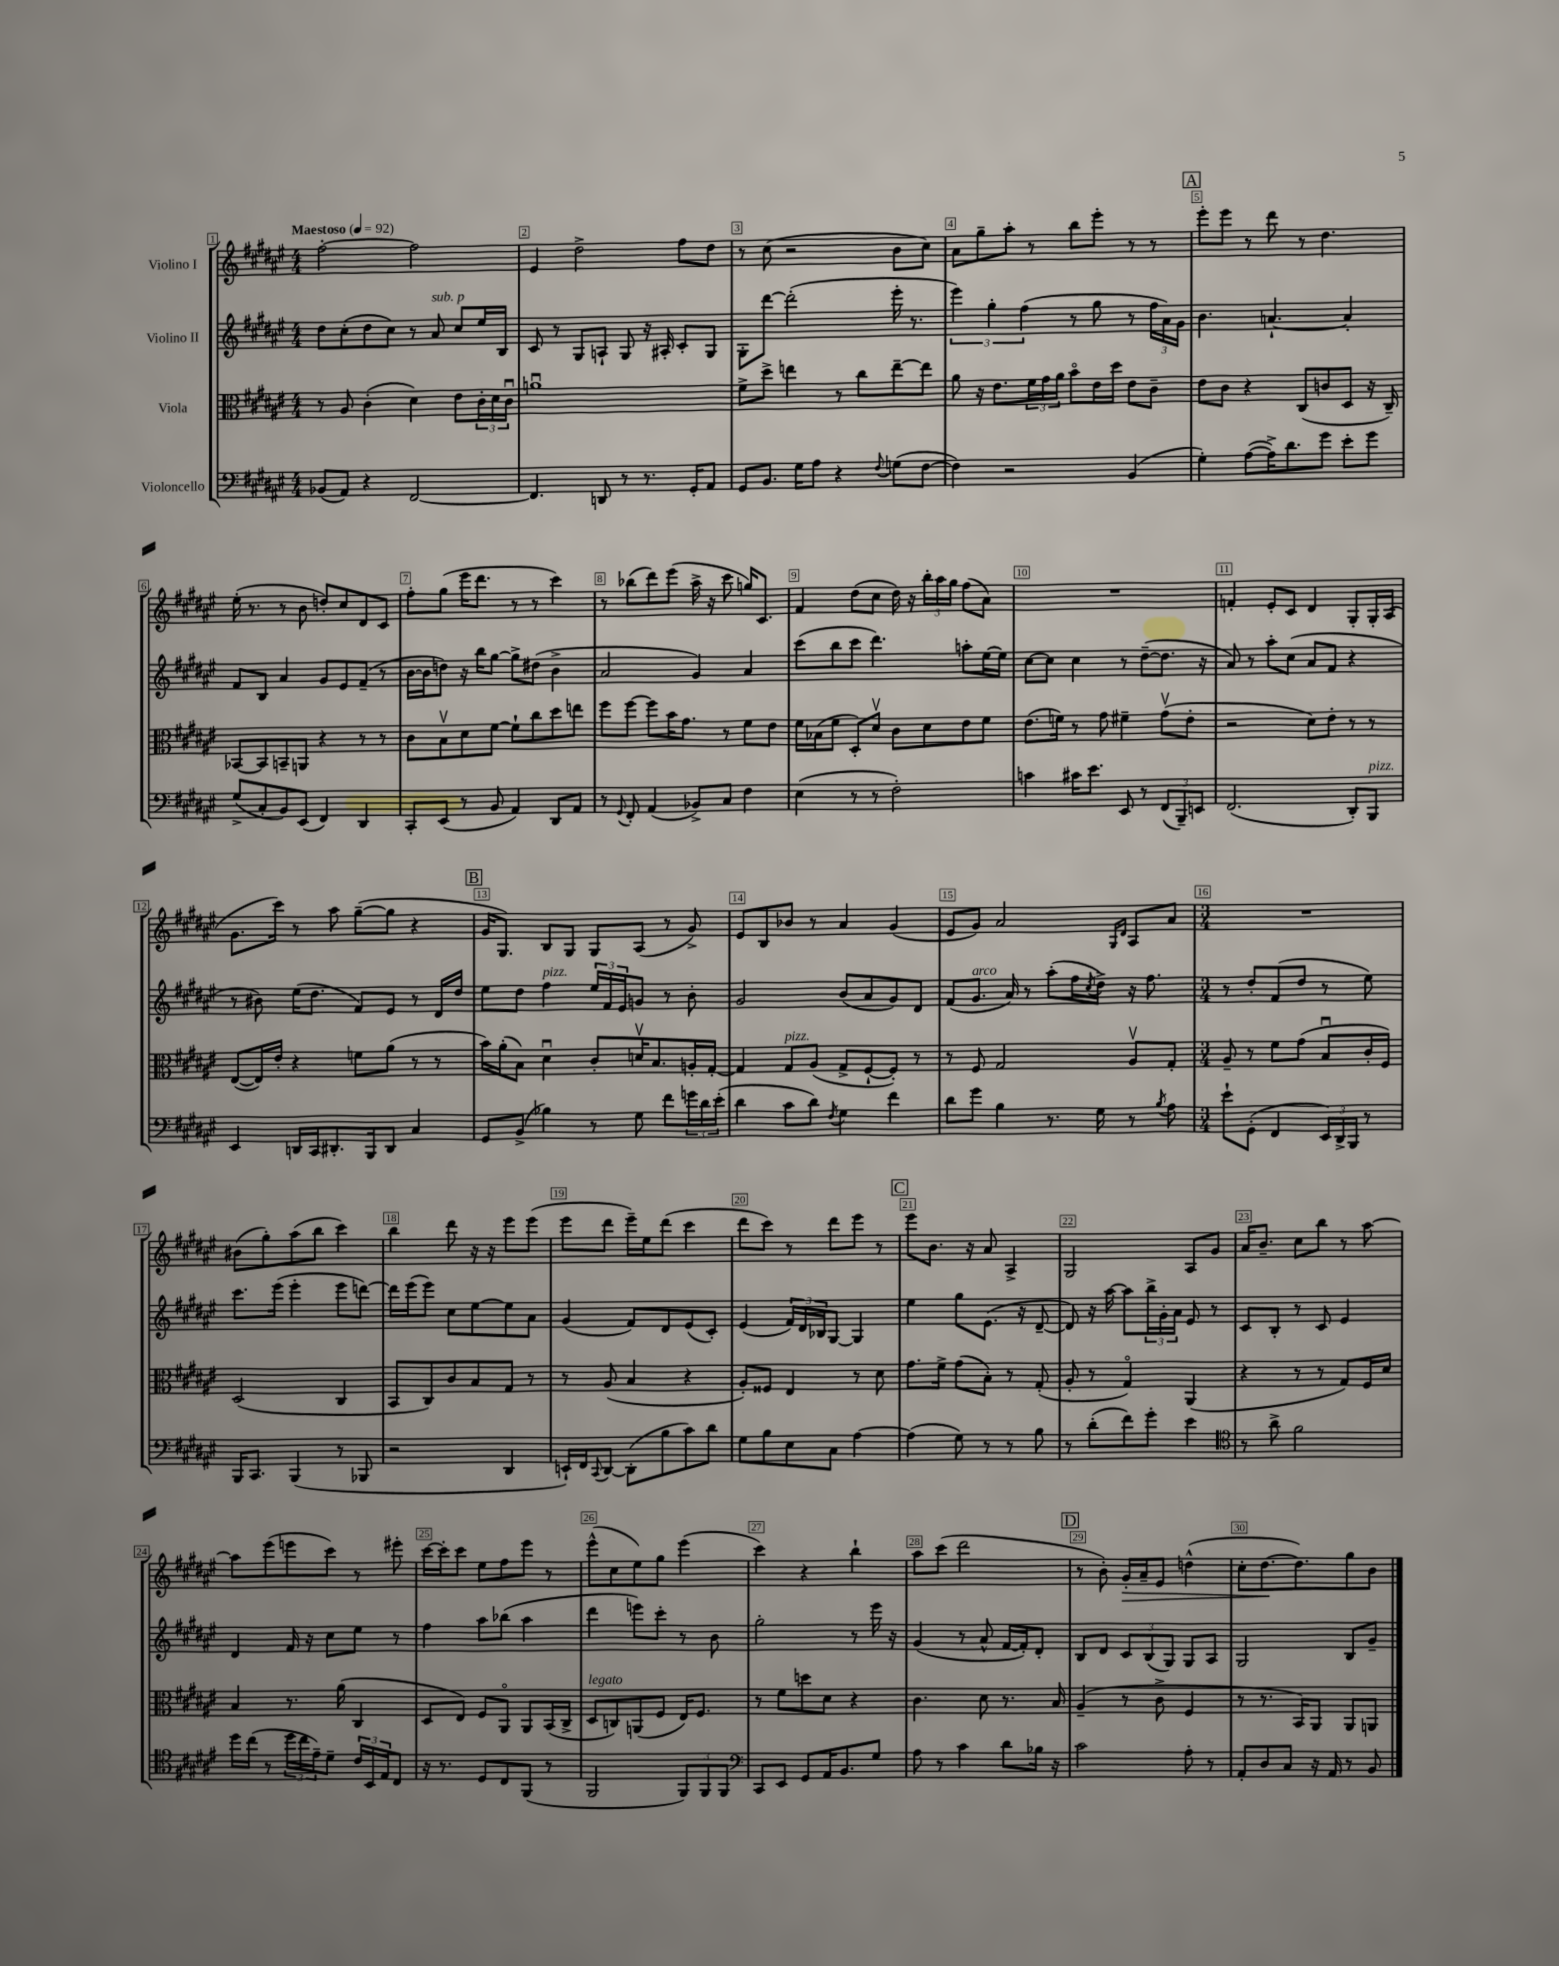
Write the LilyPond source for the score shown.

<<
\new StaffGroup <<
\new Staff = "s0" \with { instrumentName = "Violino I" } {
    \clef treble \key fis \major \numericTimeSignature \time 4/4 \tempo "Maestoso" 4 = 92
    fis''2~-. fis''2 |
    eis'4 dis''2-> fis''8 dis''8 |
    r8 cis''8( r2 b'8 cis''8) |
    ais'8 gis''8-- ais''8-. r8 b''8 eis'''8-. r8 r8 |
    \mark \markup { \box "A" } eis'''8-. eis'''8 r8 dis'''8 r8 dis''4. |
    eis''16-.( r8. r8 b'8 d''8-.) cis''8 dis'8 cis'8 |
    fis''8-. gis''8( eis'''16 dis'''8. r8 r8 cis'''4) |
    r8 bes''8( dis'''8) eis'''8( ais''16-> r16 cis'''8 g''16) cis'8. |
    fis'4 dis''8( cis''8 dis''16) r16 \tuplet 3/2 { b''16-. ais''16 gis''16 } fis''8( ais'8) |
    R1 |
    f'4-. eis'8-. cis'8 dis'4 gis8-. gis16-. ais16( |
    gis'8. cis'''16) r8 ais''8 gis''8~--( gis''8 r4 |
    \mark \markup { \box "B" } gis'16 gis8.) b8 gis8 gis8 ais8( r8 gis'8->) |
    eis'8 b8 bes'8 r8 ais'4 gis'4( |
    eis'8 gis'8) ais'2 \grace { gis16 dis'16 } ais8 ais'8 |
    \numericTimeSignature \time 3/4 R2. |
    bis'8( gis''8-.) ais''8( b''8 cis'''4) |
    b''4 dis'''8 r16 r16 eis'''8 eis'''8( |
    eis'''8 dis'''8 eis'''16--) eis''16 dis'''8( cis'''4 |
    dis'''8 cis'''8) r8 dis'''8 eis'''8 r8 |
    \mark \markup { \box "C" } eis'''8 b'8. r16 ais'8 ais4-> |
    gis2 ais8 gis'8 |
    ais'16 b'8.-- cis''8 b''8 r8 ais''8~ |
    ais''8 eis'''8( e'''8 cis'''8) r8 eis'''8-. |
    cis'''16~ cis'''16-. cis'''8 eis''8 fis''8 eis'''8 r8 |
    eis'''8-^( cis''8 eis''8) gis''8 eis'''4( |
    cis'''4) r4 b''4-! |
    ais''8 cis'''8( dis'''2 |
    \mark \markup { \box "D" } r8 b'8-.) gis'16-.\> ais'16-- eis'8 d''4-^( |
    cis''8-. dis''8.~\! dis''8.) gis''8 b'8 \bar "|." |
}
\new Staff = "s1" \with { instrumentName = "Violino II" } {
    \clef treble \key fis \major \numericTimeSignature \time 4/4
    dis''8 cis''8-.( dis''8 cis''8) r8 ais'8^\markup { \italic "sub. p" } cis''8 eis''16 b16 |
    cis'8 r8 gis8 a8-! gis8 r16 ais16-. cis'8-. gis8 |
    gis8-. dis'''8~ dis'''2-.( eis'''16-. r8. |
    \tuplet 3/2 { eis'''4) gis''4-. fis''4( } r8 gis''8 r8 \tuplet 3/2 { fis''16 ais'16) gis'16 } |
    \mark \markup { \box "A" } b'4. a'4.~-! a'4-. |
    fis'8 b8 ais'4 gis'8 eis'8 fis'8--( r8 |
    b'16~ b'16 d''8) r16 b''16 gis''8~ gis''8-> dis''8( b'4-> |
    ais'2 gis'4) ais'4 |
    cis'''8( b''8 cis'''8 dis'''4.) a''8-. eis''16~ eis''16 |
    cis''8~ cis''8 cis''4 r8 dis''8~--( dis''8. r16 |
    ais'8) r8 ais''8-. cis''8( ais'8 fis'8 r4 |
    r8 bis'8) eis''16( dis''8. fis'8) eis'8 r8 dis'16 dis''16 |
    \mark \markup { \box "B" } eis''8 dis''8 fis''4^\markup { \italic "pizz." } \tuplet 3/2 { eis''16 fis'16 eis'16 } g'8 r8 b'8-. |
    gis'2 b'8( ais'8 gis'8) dis'8 |
    fis'8( gis'8.^\markup { \italic "arco" } ais'16) r8 ais''8-.( fis''16 \acciaccatura { cis''8 } dis''16->) r16 fis''8. |
    \numericTimeSignature \time 3/4 r8 dis''8-. fis'8( dis''8 r8 eis''8) |
    cis'''8. eis'''16( eis'''4-. eis'''8 d'''8~) |
    d'''16 eis'''16( eis'''8) cis''8 eis''8~ eis''8 ais'8 |
    gis'4( fis'8) dis'8 eis'8( cis'8-.) |
    eis'4( \tuplet 3/2 { fis'16) dis'16 bes16 } gis8~ gis4 |
    \mark \markup { \box "C" } eis''4 gis''8 eis'8.( r16 dis'8~-- |
    dis'8) r16 ais''16~ ais''8 \tuplet 3/2 { b''16-> gis'16-. ais'16 } eis'8 r8 |
    cis'8 b8-. r8 cis'8 eis'4 |
    dis'4 fis'16 r16 cis''8 eis''8 r8 |
    fis''4 ais''8 bes''8( ais''4 |
    dis'''4 e'''8) cis'''8-. r8 b'8 |
    gis''2-. r8 eis'''16 r16 |
    gis'4( r8 ais'8-^ fis'16~ fis'16-.) dis'8-. |
    \mark \markup { \box "D" } b8 dis'8 \tuplet 3/2 { cis'8 b8( gis8) } gis8 ais8 |
    gis2 b8 gis'8-- \bar "|." |
}
\new Staff = "s2" \with { instrumentName = "Viola" } {
    \clef alto \key fis \major \numericTimeSignature \time 4/4
    r8 ais8 cis'4-.( dis'4) eis'8 \tuplet 3/2 { cis'16-. dis'16 cis'16\downbow } |
    a'1\downbow |
    fis'8-> dis''8-> e''4 r8 cis''8 e''8~-- e''8 |
    ais'8 r16 eis'8. \tuplet 3/2 { fis'16 gis'16 ais'16 } b'8\flageolet eis'16 dis''16 eis'8 cis'8-- |
    \mark \markup { \box "A" } eis'8 cis'8 r4 cis8( c'8 dis8 r16 cis16--) |
    bes,8~ bes,8 b,8-- a,8 r4 r8 r8 |
    cis'8 b8\upbow dis'8 fis'8~ fis'8-! cis''8 dis''8 e''8 |
    fis''8 fis''8~ fis''8 b'16 gis'8. r8 fis'8 eis'8 |
    fis'16 bes16( fis'8 dis8-.) dis'8\upbow cis'8 dis'8 eis'8 fis'8 |
    eis'8.( f'16) r8 gis'8 fis'4-- gis'8\upbow( eis'8-. |
    r2 dis'8) eis'8-. r8 r8 |
    eis8~( eis16) eis'16-. r4 f'8 ais'8( r8 r8 |
    \mark \markup { \box "B" } b'16) ais'16-.( b8) dis'4\downbow cis'8-. d'16\upbow b8. a16-. gis16~-. |
    gis4 gis8^\markup { \italic "pizz." } ais8( gis8-> fis8~-! fis8-.) r8 |
    r8 fis8 gis2 ais8\upbow gis8-. |
    \numericTimeSignature \time 3/4 ais8-- r8 fis'8 gis'8( b8\downbow cis'16-. fis16) |
    dis2( cis4 |
    b,8 cis8) cis'8 b8 gis8 r8 |
    r8 ais8( b4 r4 |
    ais8-.) fisis8 eis4 r8 dis'8 |
    \mark \markup { \box "C" } gis'8. fis'16-> gis'8( b8-.) r8 gis8-.( |
    ais8-. r8 gis4\flageolet) ais,4( |
    r4 r8 r8 gis8) fis16 dis'16 |
    b4 r8. ais'16( cis4 |
    dis8 eis8) fis8 ais,8\flageolet ais,8 b,16( cis16-> |
    dis8^\markup { \italic "legato" } c8) a,8( fis8 eis16) fis8. |
    r8 fis'8 d''8 dis'8 r4 |
    cis'4. dis'8 r8. b16 |
    \mark \markup { \box "D" } ais4--( r8 cis'8-> fis4 |
    r8 r8. b,16) ais,8 ais,8 a,8 \bar "|." |
}
\new Staff = "s3" \with { instrumentName = "Violoncello" } {
    \clef bass \key fis \major \numericTimeSignature \time 4/4
    bes,8( ais,8) r4 fis,2~ |
    fis,4. d,8 r8 r8. gis,16-. ais,8 |
    gis,8 b,8. gis16 ais8 r4 \appoggiatura { fis8 } g8( fis8~ |
    fis4) r2 b,4( |
    \mark \markup { \box "A" } gis4-.) ais8~( ais16->) dis'8. gis'8 eis'8-. gis'8 |
    gis8->( cis8-. b,8) eis,8( fis,4) dis,4 |
    cis,8-. eis,8( r8 b,8 ais,4) dis,8 ais,8 |
    r8 \appoggiatura { gis,8 } fis,8-. ais,4( bes,8->) cis8 fis4 |
    eis4( r8 r8 fis2-.) |
    c'4 cis'16 eis'8. eis,8 r8 \tuplet 3/2 { fis,8( b,,8--) e,8 } |
    fis,2.( dis,8-.) b,,8^\markup { \italic "pizz." } |
    eis,4 d,16 cis,16 dis,8.-. b,,16 dis,8 cis4 |
    \mark \markup { \box "B" } gis,8 b,8->( bes4) r8 gis8 fis'8 \tuplet 3/2 { g'16 dis'16 eis'16-.( } |
    dis'4 cis'8 dis'8) \acciaccatura { fis8 } gis4 fis'4 |
    dis'8 gis'8 b4 r8. gis16 r8 \acciaccatura { b8 } ais8 |
    \numericTimeSignature \time 3/4 eis'8-! gis,8-.( fis,4 \tuplet 3/2 { eis,16) dis,16-> b,,16 } r8 |
    b,,16 cis,8. b,,4( r8 bes,,8 |
    r2 dis,4 |
    e,16-!) fis,16 \appoggiatura { cis,8 } dis,8~ dis,8-.( b8 cis'8) dis'8 |
    gis8 b8 eis8 cis8 ais4~ |
    \mark \markup { \box "C" } ais4( gis8) r8 r8 b8 |
    r8 dis'8-.( fis'8) gis'8-. eis'4 |
    \clef tenor r8 ais'8-> fis'2 |
    dis''16 cis''16( r8 \tuplet 3/2 { dis''16 cis''16 eis'16--) } dis'8-- \tuplet 3/2 { cis'16 b,16 eis16 } cis8 |
    r16 r8. dis8 cis8 fis,8( r8 |
    fis,2 \tuplet 3/2 { fis,8) fis,8 fis,8 } |
    \clef bass cis,8 eis,8 gis,8 ais,16 b,8. gis8 |
    ais8 r8 cis'4 dis'8 bes16 r16 |
    \mark \markup { \box "D" } cis'2 ais8-. r8 |
    ais,8-. dis8 cis8 r16 ais,16 r8 b,8 \bar "|." |
}
>>
>>
\layout { \context { \Score \override BarNumber.break-visibility = ##(#f #t #t) barNumberVisibility = #all-bar-numbers-visible \override BarNumber.stencil = #(make-stencil-boxer 0.1 0.3 ly:text-interface::print) } }
